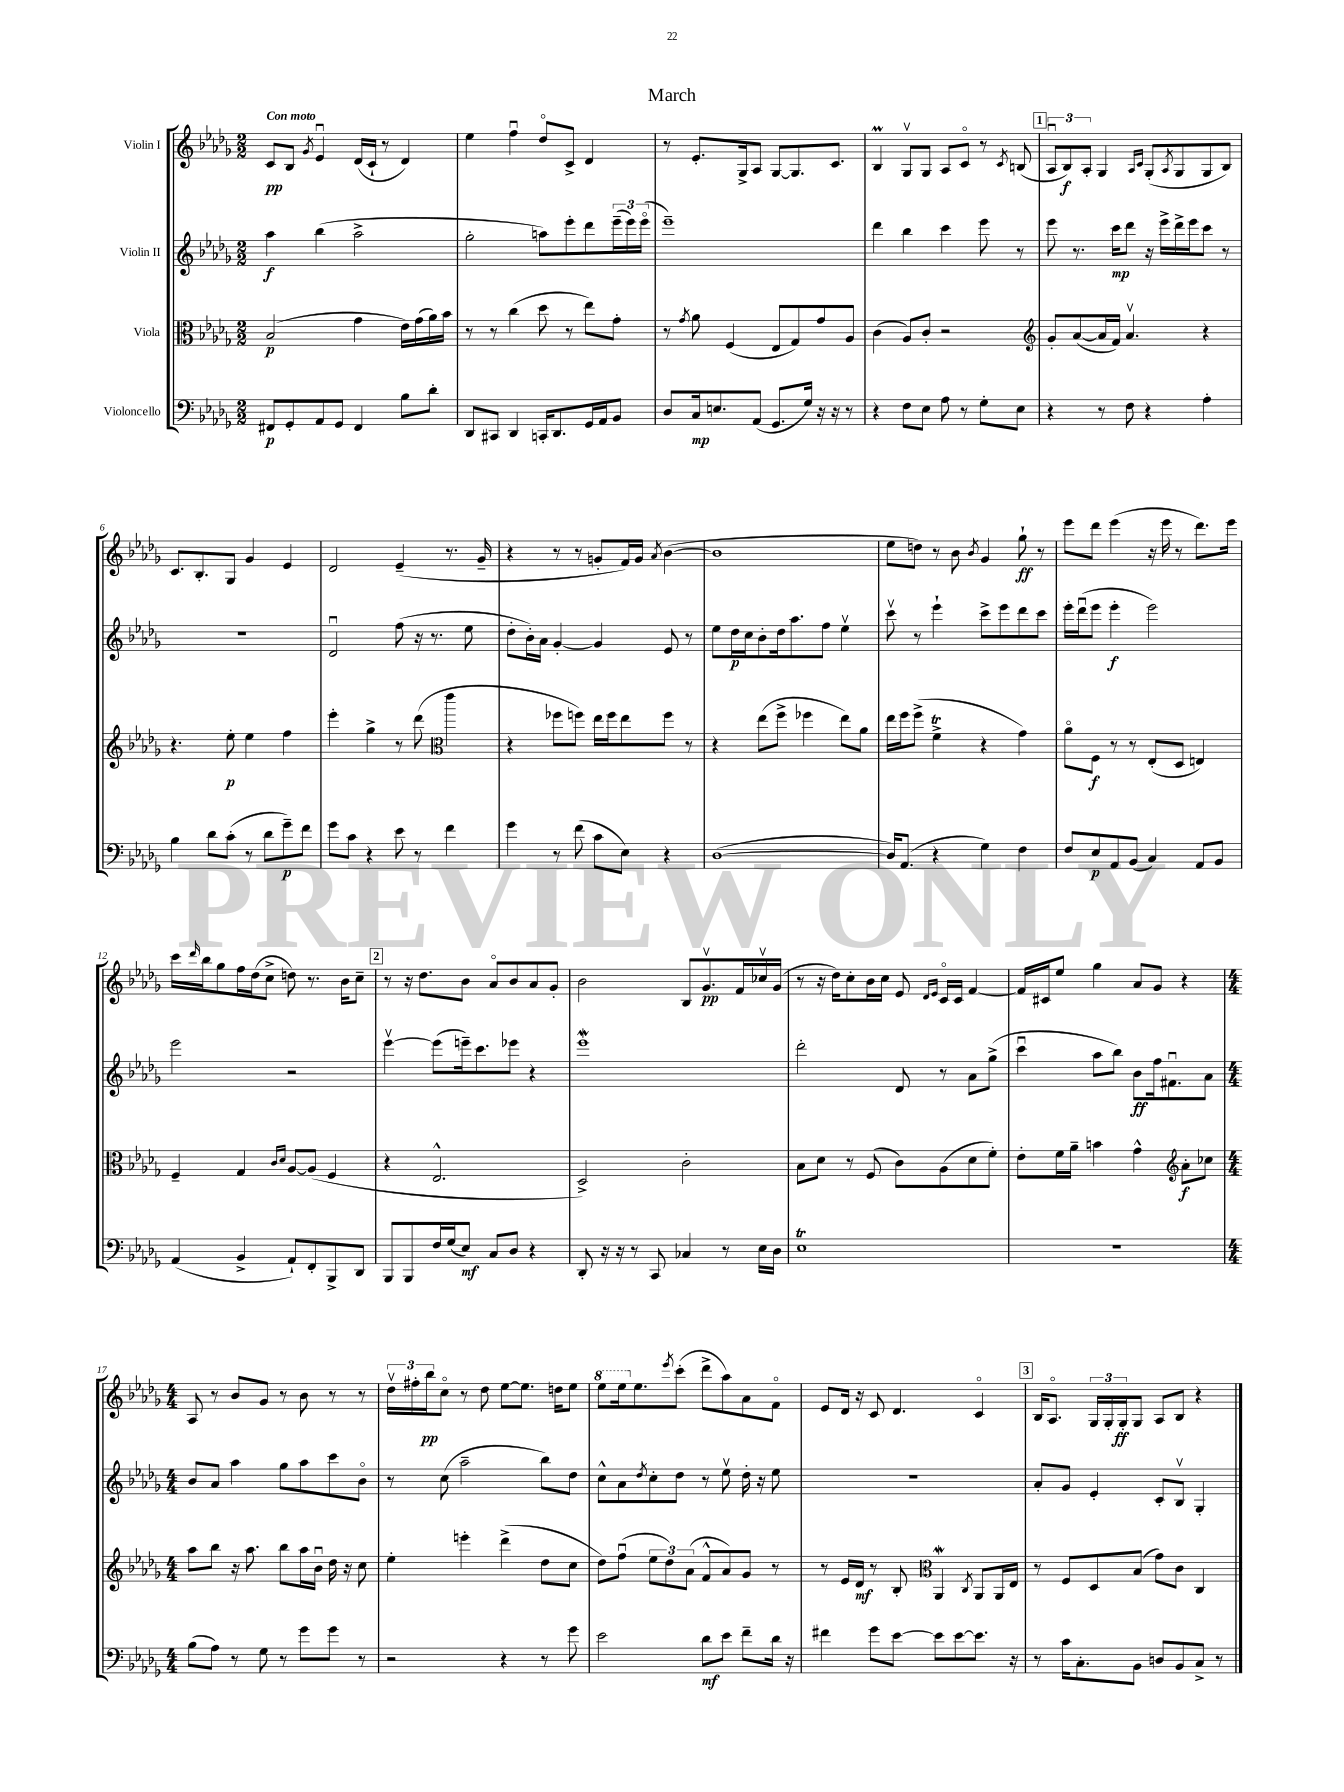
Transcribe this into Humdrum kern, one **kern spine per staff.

**kern	**kern	**kern	**kern
*staff4	*staff3	*staff2	*staff1
*clefF4	*clefC3	*clefG2	*clefG2
*k[b-e-a-d-g-]	*k[b-e-a-d-g-]	*k[b-e-a-d-g-]	*k[b-e-a-d-g-]
*M2/2	*M2/2	*M2/2	*M2/2
8FF#/L	(2B-/	4aa-\	8c/L
8GG-'/	.	.	8B-/J
.	.	.	8qg-/
8AA-/	.	(4bb-\	4e-u/
8GG-/J	.	.	.
4FF#/	4g-\	2aa-^\	(16d-/LL
.	.	.	16c`/JJ
.	.	.	8r
8B-\L	16e-\LL)	.	4d-/)
.	(16g-\	.	.
8d-'\J	16a-\)	.	.
.	16b-\JJ	.	.
=	=	=	=
8DD-/L	8r	2gg-'\	4ee-\
8CC#/J	8r	.	.
4DD-/	(4cc\	.	4ffu\
16CC'/LK	8dd-\	8aa\L)	8dd-o/L
8.DD-/	.	.	.
.	8r	8eee-'\	8c^/J
16GG-/L	8ee-\L)	8ddd-\	4d-/
16AA-/J	.	.	.
8BB-/J	8g-'\J	(24eee-~\L	.
.	.	24eee-\)	.
.	.	(24eee-o\JJ	.
=	=	=	=
8D-/L	8r	1eee-~)	8r
.	8qg-/	.	.
16C/k	8a-\	.	8.e-'/L
8.E/	.	.	.
.	(4F/	.	.
.	.	.	16G-^/k
(8AA-/J	.	.	8A-/J
8.GG-/L	8E-/L	.	[8G-/L
.	8G-/)	.	8.G-/]
16G-/Jk)	.	.	.
16r	8g-/	.	.
16r	.	.	8.c/J
8r	8A-/J	.	.
=	=	=	=
4r	(4c\	4ddd-\	4B-/
8F\L	8A-/L)	4bb-\	8G-v/L
8E-\J	8c'/J	.	8G-/J
8A-\	2r	4ccc\	8A-/L
8r	.	.	8co/J
8G-'\L	.	8eee-\	8r
.	.	.	8qc/
8E-\J	.	8r	(8B/
=	=	=	=
*	*clefG2	*	*
4r	8g-'/L	8eee-\	12A-u/L
.	.	.	12B-/)
.	([8a-/	8.r	.
.	.	.	12A-'/J
8r	16a-/]L	.	4G-/
.	16f/JJ)	16ccc\LK	.
8F\	4.a-v/	8ddd-\J	.
.	.	.	16qqA-/LL
.	.	.	16qqc/JJ
4r	.	16r	(8G-'/L
.	.	16eee-^\LL	.
.	.	.	8qA-/
.	.	16ddd-^\	8G-/
.	.	16eee-\J	.
4A-'\	4r	8ccc\J	8G-/
.	.	8r	8B-/J)
=	=	=	=
4B-\	4.r	1r	8.c/L
.	.	.	8.B-'/
8d-\L	.	.	.
(8c'\J	8ee-'\	.	8G-/J
8r	4ee-\	.	4g-/
8d-\L	.	.	.
8g-~\)	4ff\	.	4e-/
8f\J	.	.	.
=	=	=	=
8g-\L	4eee-'\	2d-u/	2d-/
8c\J	.	.	.
4r	4gg-^\	.	.
8e-\	8r	(8ff\	(4e-~/
8r	(8ddd-\	16r	.
.	.	8.r	.
4f\	4eee-\	.	8.r
.	.	8ee-\	.
.	.	.	16g-~/
=	=	=	=
*	*clefC3	*	*
4g-\	4r	8dd-'\L	4r
.	.	16b-'\L)	.
.	.	16a-\JJ	.
8r	8ff-\L	[4g-'/	8r
(8f\	8ff\J)	.	8r
8c\L	16ee-\LL	4g-/]	8g'/L
.	16ff\J	.	.
8E-\J)	8ee-\	.	16f/L)
.	.	.	16g/JJ
.	.	.	8qa-/
4r	8ff\J	8e-/	([4b-\
.	8r	8r	.
=	=	=	=
([1D-	4r	8ee-\L	1b-]
.	.	16dd-\L	.
.	.	16cc\J	.
.	(8ee-\L	8b-'\	.
.	8ff^\J	16dd-\k	.
.	.	8.aa-\	.
.	4ff-\	.	.
.	.	8ff\J	.
.	8ee-\L)	4ee-v\	.
.	8a-\J	.	.
=	=	=	=
16D-/]LK)	16ee-\LL	8cccv\	8ee-\L
(8.AA-/J	16ff\J	.	.
.	(8ff^\J	8r	8dd\J)
4r	4f^\	4eee-`\	8r
.	.	.	8b-\
.	.	.	8qb-/
4G-\)	4r	8ccc^\L	4g-/
.	.	8eee-\	.
4F\	4g-\)	8ddd-\	8gg-`\
.	.	8ccc\J	8r
=	=	=	=
8F/L	8a-o\L	16eee-'\LL	8eee-\L
.	.	(16ddd-u\J	.
8E-/	8F\J	8eee-\J	8ddd-\J
8AA-/	8r	4eee-'\	(4eee-\
(8BB-/J	8r	.	.
4C/)	(8E-'/L	2eee-\)	16r
.	.	.	16eee-\
.	8D-/J	.	8r
8AA-/L	4E/)	.	8.ddd-\L)
8BB-/J	.	.	.
.	.	.	16eee-\Jk
=	=	=	=
(4AA-/	4F~/	2eee-\	16ccc\LL
.	.	.	16qqddd-/
.	.	.	16bb-\J
.	.	.	8gg-\
4BB-^/	4G-/	.	16ff\L
.	.	.	(16dd-\J
.	.	.	8cc^\J
.	16qqc/LL	.	.
.	16qqd-/JJ	.	.
8AA-`/L)	[8A-/L	2r	8dd\)
8FF'/	(8A-/]J	.	8.r
8BBB-^/	4F/	.	.
.	.	.	16b-\LK
8DD-/J	.	.	8cc~\J
=	=	=	=
8BBB-/L	4r	[4eee-v\	8r
8BBB-/	.	.	16r
.	.	.	8.dd-\L
16F/L	2.E-^^/	(8eee-\]L	.
(16G-/J	.	.	.
8E-/J)	.	16eee~\k)	8b-\J
.	.	8.ccc\	.
8C/L	.	.	8a-o/L
8D-/J	.	8eee-\J	8b-/
4r	.	4r	8a-/
.	.	.	8g-'/J
=	=	=	=
8DD-'/	2D-^/)	1eee-	2b-\
16r	.	.	.
16r	.	.	.
8r	.	.	.
8CC/	.	.	.
4C-/	2c'\	.	8B-/L
.	.	.	8.g-v/
8r	.	.	.
.	.	.	16f/L
16E-\LL	.	.	16cc-v/
16D-\JJ	.	.	(16g-/JJ
=	=	=	=
1E-	8B-\L	2ddd-'\	8r
.	8d-\J	.	16r
.	.	.	16dd-\LK)
.	8r	.	8cc'\
.	(8F/	.	16b-\L
.	.	.	16cc\JJ
.	8c\L)	8d-/	8e-/
.	.	.	16qqd-/LL
.	.	.	16qqe-/JJ
.	(8A-\	8r	16co/LL
.	.	.	16c/JJ
.	8d-\	8a-\L	[4f/
.	8f'\J)	(8gg-^\J	.
=	=	=	=
1r	8e-'\L	4cccu\	16f/]LL
.	.	.	16c#/J
.	16f\L	.	8ee-/J
.	16a-~\JJ	.	.
.	4b\	8aa-\L	4gg-\
.	.	8bb-\J)	.
.	4g-^^\	8b-\L	8a-/L
.	.	16ff\k	8g-/J
.	.	8.f#u\	.
.	8a-'\L	.	4r
.	8cc-\J	8a-\J	.
=	=	=	=
*	*clefG2	*	*
*M4/4	*M4/4	*M4/4	*M4/4
(8B-\L	8aa-\L	8b-/L	8A-/
8A-\J)	8bb-\J	8a-/J	8r
8r	16r	4aa-\	8b-/L
.	8.aa-\	.	.
8G-\	.	.	8g-/J
8r	8bb-\L	8gg-\L	8r
8g-\L	16aa-\L	8aa-\	8b-\
.	16b-u\JJ	.	.
8g-\J	16dd-\	8ccc\	8r
.	16r	.	.
8r	8cc\	8b-o\J	8r
=	=	=	=
2r	4ee-'\	8r	24dd-v\LL
.	.	.	24ff#'\
.	.	.	24bb-\J
.	.	(8cc\	8cco\J
.	4eee'\	2aa-~\	8r
.	.	.	8dd-\
4r	(4ddd-^\	.	[8ee-\L
.	.	.	8.ee-\]J
8r	8dd-\L	8bb-\L)	.
.	.	.	16dd\LK
8g-\	8cc\J	8dd-\J	8ee-\J
=	=	=	=
2e-\	8dd-\L)	8cc^^\L	8eee-\L
.	(8ffu\J	8a-\	16eee-\k
.	.	.	8.ee-\
.	.	8qdd-/	.
.	12ee-\L	8cc'\	.
.	12dd-\)	.	.
.	.	.	8qeee-/
.	.	8dd-\J	(8ccc'\J
.	(12a-\J	.	.
8d-\L	8f^^/L	8r	8ddd-^\L
8e-\J	8a-/)	8ee-v\	8aa-\)
8f~\L	8g-/J	16dd-'\	8a-\
.	.	16r	.
16d-\Jk	8r	8ee-\	8fo\J
16r	.	.	.
=	=	=	=
4f#\	8r	1r	8e-/L
.	16e-/LL	.	16d-/Jk
.	16d-/JJ	.	16r
8g-\L	8r	.	8c/
[8e-\J	8B-'/	.	4.d-/
*	*clefC3	*	*
8e-\]L	4AA-/	.	.
[8e-\	.	.	.
.	8qC/	.	.
8.e-\]J	8AA-/L	.	4co/
.	16AA-/L	.	.
16r	16E-/JJ	.	.
=	=	=	=
8r	8r	8a-'/L	16B-/LK
.	.	.	8.A-o/J
16c\LK	8F/L	8g-/J	.
8.C'\	.	.	.
.	8D-/	4e-'/	24G-/LL
.	.	.	24G-'/
.	.	.	24G-'/J
8BB-\J	(8B-/J	.	8G-/J
8D/L	8g-\L)	8c'/L	8A-/L
8BB-/	8c\J	8B-v/J	8B-/J
8C^/J	4C/	4G-'/	4r
8r	.	.	.
==	==	==	==
*-	*-	*-	*-
